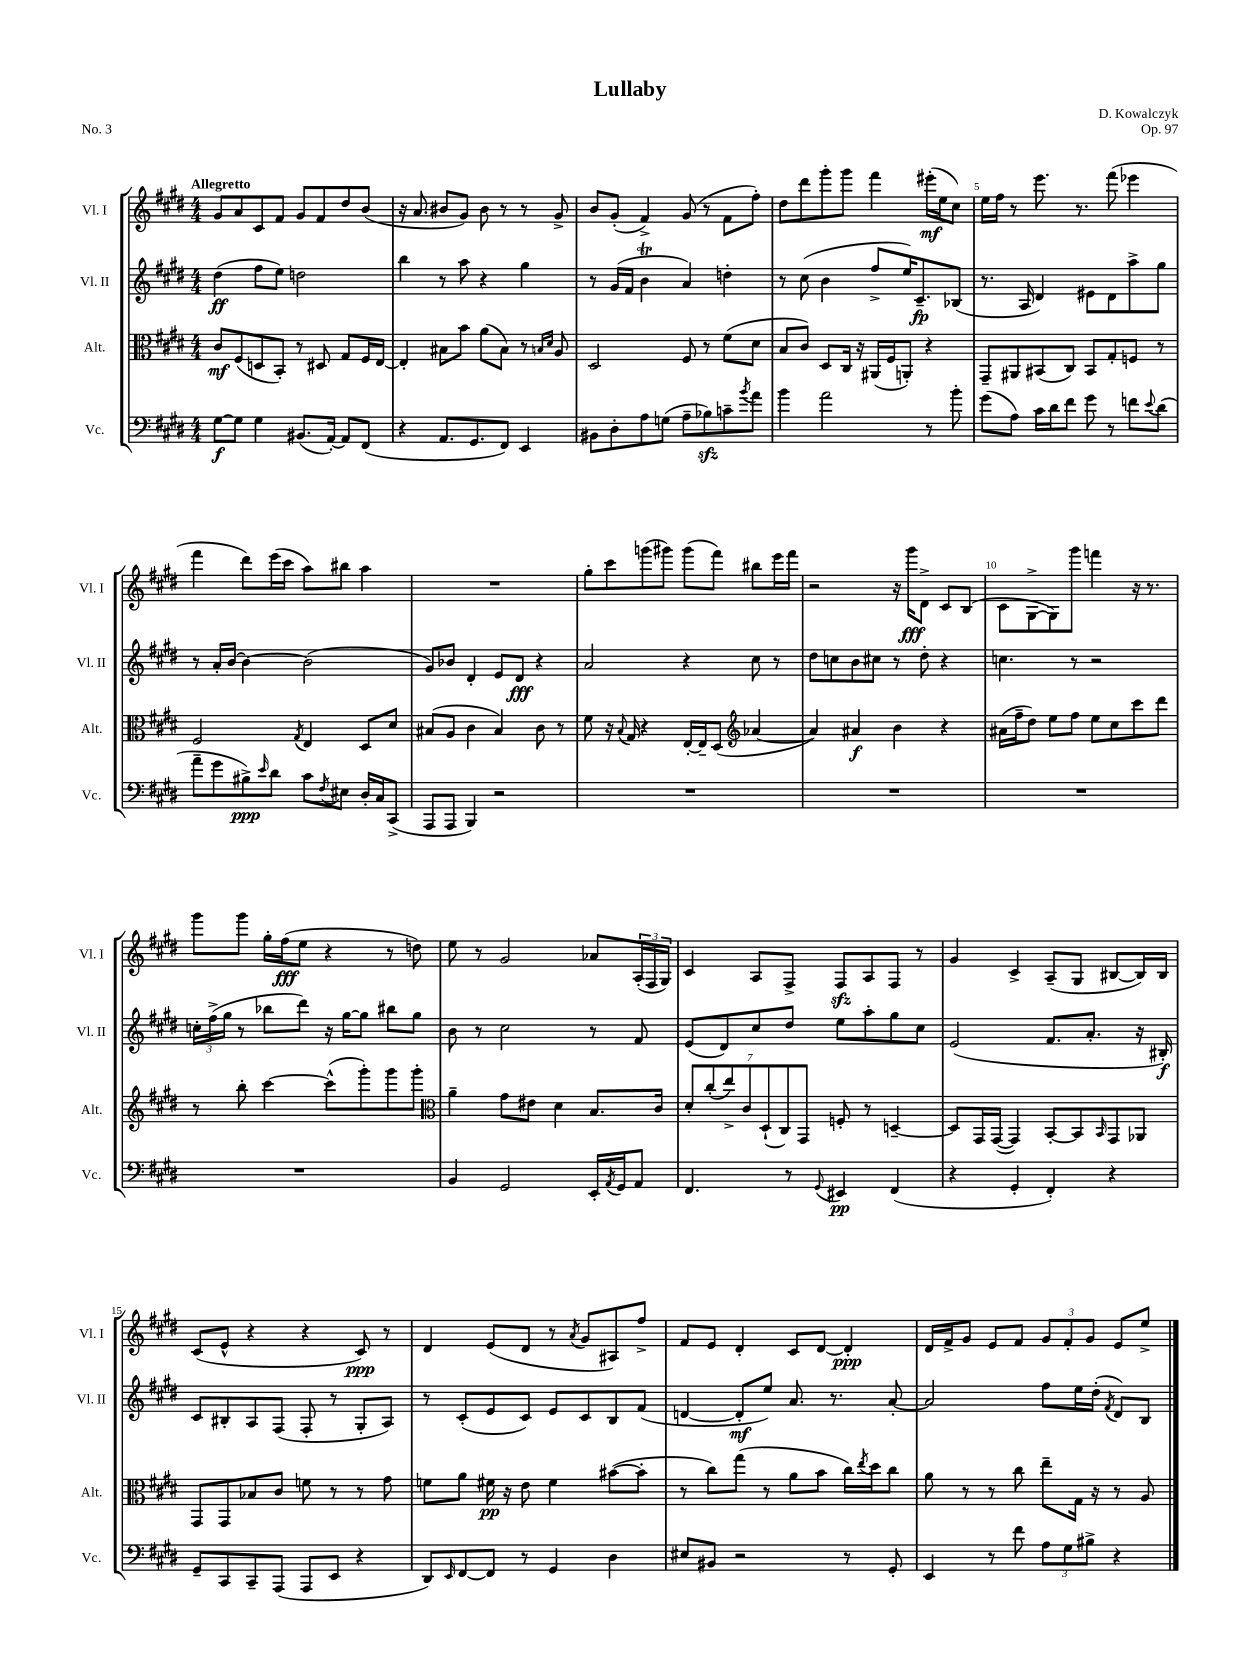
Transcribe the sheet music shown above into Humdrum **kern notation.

**kern	**dynam	**kern	**dynam	**kern	**dynam	**kern	**dynam
*part4	*part4	*part3	*part3	*part2	*part2	*part1	*part1
*staff4	*staff4	*staff3	*staff3	*staff2	*staff2	*staff1	*staff1
*I"Vc.	*	*I"Alt.	*	*I"Vl. II	*	*I"Vl. I	*
*I'Vc.	*	*I'Alt.	*	*I'Vl. II	*	*I'Vl. I	*
*clefF4	*	*clefC3	*	*clefG2	*	*clefG2	*
*k[f#c#g#d#]	*	*k[f#c#g#d#]	*	*k[f#c#g#d#]	*	*k[f#c#g#d#]	*
*M4/4	*	*M4/4	*	*M4/4	*	*M4/4	*
=1	=1	=1	=1	=1	=1	=1	=1
!	!	!	!	!	!	!LO:TX:a:B:t=Allegretto	!
[8G#\L	f	8c#/L	mf	(4dd#\	ff	8g#/L	.
8G#\J]	.	(8F#/	.	.	.	8a/	.
4G#\	.	8Dn/	.	8ff#\L	.	8c#/	.
.	.	8BB'/J)	.	8ee\J)	.	8f#/J	.
(8.BB#X/L	.	8r	.	2ddn\	.	8g#/L	.
.	.	8D#X/	.	.	.	8f#/	.
[16AA'/Jk)	.	.	.	.	.	.	.
8AA/L]	.	8G#/L	.	.	.	8dd#/	.
(8FF#/J	.	16F#/L	.	.	.	(8b/J	.
.	.	[16E/JJ	.	.	.	.	.
=2	=2	=2	=2	=2	=2	=2	=2
4r	.	4E'/]	.	4bb\	.	16r	.
.	.	.	.	.	.	8.a/	.
8.AA/L	.	8B#X\L	.	8r	.	8b#X/L	.
.	.	8b\J	.	8aa\	.	8g#/J)	.
8.GG#/	.	.	.	.	.	.	.
.	.	(8a\L	.	4r	.	8b#\	.
8FF#/J)	.	8B#\J)	.	.	.	8r	.
4EE/	.	8r	.	4gg#\	.	8r	.
.	.	16qqBn/LL	.	.	.	.	.
.	.	16qqd#/JJ	.	.	.	.	.
.	.	8A/	.	.	.	8g#^/	.
=3	=3	=3	=3	=3	=3	=3	=3
8BB#X\L	.	2D#/	.	8r	.	8b/L	.
8D#'\	.	.	.	(16g#/LL	.	(8g#'/J	.
.	.	.	.	16f#/JJ	.	.	.
8A\	.	.	.	4bT\	.	4f#^/)	.
(8Gn\J	.	.	.	.	.	.	.
8A~\L	.	8F#/	.	4a/)	.	(8g#/	.
8B-Xzz\)	.	8r	.	.	.	8r	.
8cn~\	.	(8f#\L	.	4ddn'\	.	8f#\L	.
8qb/	.	.	.	.	.	.	.
8a\J	.	8d#\J	.	.	.	8ff#'\J)	.
=4	=4	=4	=4	=4	=4	=4	=4
4b\	.	8B/L	.	8r	.	8dd#\L	.
.	.	8c#/J)	.	(8cc#\	.	8ddd#\	.
2a\	.	8D#/L	.	4b\	.	8ggg#'\	.
.	.	16C#/Jk	.	.	.	8ggg#\J	.
.	.	16r	.	.	.	.	.
.	.	(16AA#X/LL	.	8ff#^/L	.	4fff#\	.
.	.	16F#/J	.	.	.	.	.
.	.	8AAn'/J)	.	16ee/K)	.	.	.
.	.	.	.	8.c#~/	fp	.	.
8r	.	4r	.	.	.	(16eee#X'\LL	mf
.	.	.	.	.	.	16ee\J	.
8b'\	.	.	.	(8B-X/J	.	8cc#\J)	.
=5	=5	=5	=5	=5	=5	=5	=5
(8g#\L	.	8GG#~/L	.	8.r	.	16ee\LL	.
.	.	.	.	.	.	16ff#\JJ	.
8A\J)	.	8AA#X/	.	.	.	8r	.
.	.	.	.	16A/	.	.	.
16c#\LL	.	(8BB#X/	.	4d#/)	.	8.eee\	.
16d#\J	.	.	.	.	.	.	.
8f#\J	.	8C#/J)	.	.	.	.	.
.	.	.	.	.	.	8.r	.
8g#\	.	8BB#/L	.	8e#X\L	.	.	.
8r	.	8G#'/	.	8d#\	.	(8fff#\	.
8fn\L	.	8Fn/J	.	8aa^\	.	4eee-X\	.
8qqe/	.	.	.	.	.	.	.
(8d#\J	.	8r	.	8gg#\J	.	.	.
!!LO:LB:g=z
=6	=6	=6	=6	=6	=6	=6	=6
8a~\L	.	2F#/	.	8r	.	4fff#\	.
8g#\	.	.	.	16a'/LL	.	.	.
.	.	.	.	[16b/JJ	.	.	.
8B#X^\)	ppp	.	.	4b\_	.	8ddd#\L)	.
16qqe/	.	.	.	.	.	.	.
8d#\J	.	.	.	.	.	(16eee\L	.
.	.	.	.	.	.	16ccc#\JJ	.
.	.	8qG#/	.	.	.	.	.
8c#\L	.	4E/	.	(2b\]	.	8aa\L)	.
8qF#/	.	.	.	.	.	.	.
8E#X\J	.	.	.	.	.	8bb#X\J	.
16D#'/LL	.	8D#/L	.	.	.	4aa\	.
16C#/J	.	.	.	.	.	.	.
(8CC#^/J	.	8d#/J	.	.	.	.	.
=7	=7	=7	=7	=7	=7	=7	=7
8AAA/L	.	(8B#X/L	.	8g#/L)	.	1r	.
8AAA/J	.	8A/J	.	8b-X/J	.	.	.
4BBB/)	.	4c#\	.	4d#'/	.	.	.
2r	.	4B#/)	.	8e/L	.	.	.
.	.	.	.	8d#/J	fff	.	.
.	.	8c#\	.	4r	.	.	.
.	.	8r	.	.	.	.	.
=8	=8	=8	=8	=8	=8	=8	=8
1r	.	8f#\	.	2a/	.	8gg#'\L	.
.	.	16r	.	.	.	8ccc#\	.
.	.	8qqB/	.	.	.	.	.
.	.	16G#/	.	.	.	.	.
.	.	4r	.	.	.	(8gggn\	.
.	.	.	.	.	.	8ggg#X\J)	.
.	.	[16E'/LL	.	4r	.	(8ggg#\L	.
.	.	16E~/J]	.	.	.	.	.
.	.	(8D#/J	.	.	.	8fff#\J)	.
*	*	*clefG2	*	*	*	*	*
.	.	[4a-X/	.	8cc#\	.	8bb#X\L	.
.	.	.	.	8r	.	16eee\L	.
.	.	.	.	.	.	16fff#\JJ	.
=9	=9	=9	=9	=9	=9	=9	=9
1r	.	4a-/])	.	8dd#\L	.	2r	.
.	.	.	.	8ccn\	.	.	.
.	.	4a#X/	f	8b\	.	.	.
.	.	.	.	8cc#X\J	.	.	.
.	.	4b\	.	8r	.	16r	.
.	.	.	.	.	.	16ggg#\KL	fff
.	.	.	.	8dd#'\	.	8d#^\J	.
.	.	4r	.	4r	.	8c#/L	.
.	.	.	.	.	.	(8B/J	.
=10	=10	=10	=10	=10	=10	=10	=10
1r	.	(16a#X\LL	.	4.ccn\	.	8c#\L	.
.	.	16ff#~\J	.	.	.	.	.
.	.	8dd#\J)	.	.	.	[8G#^\	.
.	.	8ee\L	.	.	.	8G#\])	.
.	.	8ff#\J	.	8r	.	8ggg#\J	.
.	.	8ee\L	.	2r	.	4fffn\	.
.	.	8cc#\	.	.	.	.	.
.	.	8ccc#\	.	.	.	16r	.
.	.	.	.	.	.	8.r	.
.	.	8ddd#\J	.	.	.	.	.
!!LO:LB:g=z
=11	=11	=11	=11	=11	=11	=11	=11
1r	.	8r	.	24ccn'\LL	.	8ggg#\L	.
.	.	.	.	(24ff#^\	.	.	.
.	.	.	.	24gg#\JJ	.	.	.
.	.	8bb'\	.	8r	.	8ggg#\J	.
.	.	[4ccc#\	.	8bb-X\L	.	16gg#'\LL	.
.	.	.	.	.	.	(16ff#\J	fff
.	.	.	.	8ddd#\J)	.	8ee\J	.
.	.	(8ccc#^^\L]	.	16r	.	4r	.
.	.	.	.	[16gg#\KL	.	.	.
.	.	8ggg#'\)	.	8gg#\J]	.	.	.
.	.	8ggg#\	.	8bb#X\L	.	8r	.
.	.	8ggg#'\J	.	8gg#\J	.	8ddn\)	.
=12	=12	=12	=12	=12	=12	=12	=12
*	*	*clefC3	*	*	*	*	*
4BB/	.	4a~\	.	8b\	.	8ee\	.
.	.	.	.	8r	.	8r	.
2GG#/	.	8g#\L	.	2cc#\	.	2g#/	.
.	.	8e#X\J	.	.	.	.	.
.	.	4d#\	.	.	.	.	.
16EE'/LL	.	8.B/L	.	8r	.	8a-X/L	.
8qAA/	.	.	.	.	.	.	.
16GG#/J	.	.	.	.	.	.	.
8AA/J	.	.	.	8f#/	.	(24A'/L	.
.	.	.	.	.	.	24F#/	.
.	.	16c#/Jk	.	.	.	.	.
.	.	.	.	.	.	24G#/JJ)	.
=13	=13	=13	=13	=13	=13	=13	=13
4.FF#/	.	14d#'/L	.	(8e/L	.	4c#/	.
.	.	(14cc#'/	.	.	.	.	.
.	.	.	.	8d#/)	.	.	.
.	.	14ee^/)	.	.	.	.	.
.	.	14c#/	.	.	.	.	.
.	.	.	.	8cc#/	.	8A/L	.
.	.	(14D#`/	.	.	.	.	.
.	.	14C#/)	.	.	.	.	.
8r	.	.	.	8dd#/J	.	8F#^/J	.
.	.	14GG#/J	.	.	.	.	.
8qqGG#/	.	.	.	.	.	.	.
4EE#X/	pp	8Fn'/	.	8ee\L	.	8F#zz/L	.
.	.	8r	.	8aa'\	.	8A/	.
(4FF#/	.	[4Dn~/	.	8gg#\	.	8F#/J	.
.	.	.	.	8cc#\J	.	8r	.
=14	=14	=14	=14	=14	=14	=14	=14
4r	.	8D/L]	.	(2e/	.	4g#/	.
.	.	16GG#/L	.	.	.	.	.
.	.	([16GG#/JJ	.	.	.	.	.
4GG#'/	.	4GG#/])	.	.	.	4c#^/	.
4FF#'/)	.	[8BB'/L	.	8.f#/L	.	(8A~/L	.
.	.	8BB/]	.	.	.	8G#/J	.
.	.	.	.	8.a'/J	.	.	.
.	.	16qqBB/	.	.	.	.	.
4r	.	8GG#/	.	.	.	[8B#X/L	.
.	.	8AA-X/J	.	16r	.	16B#/L])	.
.	.	.	.	16B#X'/)	f	16B#/JJ	.
!!LO:LB:g=z
=15	=15	=15	=15	=15	=15	=15	=15
8GG#~/L	.	8GG#/L	.	8c#/L	.	(8c#/L	.
8CC#/	.	8GG#/	.	8B#X'/	.	8e^^/J	.
8CC#~/	.	8B-X/	.	8A/	.	4r	.
(8AAA/J	.	8c#/J	.	(8F#/J	.	.	.
8AAA/L	.	8fn\	.	8F#'/	.	4r	.
8EE/J	.	8r	.	8r	.	.	.
4r	.	8r	.	8G#'/L	.	8c#/)	ppp
.	.	8g#\	.	8A/J)	.	8r	.
=16	=16	=16	=16	=16	=16	=16	=16
8DD#/L)	.	8fn\L	.	8r	.	4d#/	.
16qqEE/	.	.	.	.	.	.	.
[8FF#/	.	8a\J	.	(8c#'/L	.	.	.
8FF#/J]	.	16f#X\	pp	8e/	.	(8e/L	.
.	.	16r	.	.	.	.	.
8r	.	8e\	.	8c#/J)	.	8d#/J	.
4GG#/	.	4f#\	.	8e/L	.	8r	.
.	.	.	.	.	.	8qa/	.
.	.	.	.	8c#/	.	8g#/L	.
4D#\	.	([8b#X\L	.	8B/	.	8A#X/)	.
.	.	8b#'\J]	.	(8f#/J	.	8ff#^/J	.
=17	=17	=17	=17	=17	=17	=17	=17
8E#X/L	.	8r	.	[4dn/	.	8f#/L	.
8BB#X/J	.	8cc#\L)	.	.	.	8e/J	.
2r	.	(8gg#\J	.	8d'/L]	mf	4d#'/	.
.	.	8r	.	8ee/J)	.	.	.
.	.	8a\L	.	8.a/	.	8c#/L	.
.	.	8b\J	.	.	.	[8d#/J	.
.	.	.	.	8.r	.	.	.
8r	.	16cc#\LL)	.	.	.	4d#'/]	ppp
.	.	8qee/	.	.	.	.	.
.	.	16dd#\J	.	.	.	.	.
8GG#'/	.	8cc#\J	.	[8a'/	.	.	.
=18	=18	=18	=18	=18	=18	=18	=18
4EE/	.	8a\	.	2a/]	.	16d#/LL	.
.	.	.	.	.	.	16f#^/J	.
.	.	8r	.	.	.	8g#/J	.
8r	.	8r	.	.	.	8e/L	.
8f#\	.	8cc#\	.	.	.	8f#/J	.
12A\L	.	8ee~\L	.	8ff#\L	.	12g#/L	.
12G#\	.	.	.	.	.	12f#'/	.
.	.	16G#\Jk	.	16ee\L	.	.	.
12B#X^\J	.	.	.	.	.	12g#/J	.
.	.	16r	.	(16dd#'\JJ	.	.	.
.	.	.	.	8qf#/	.	.	.
4r	.	8r	.	8d#/L)	.	8e/L	.
.	.	8A/	.	8B/J	.	8ee^/J	.
==	==	==	==	==	==	==	==
*-	*-	*-	*-	*-	*-	*-	*-
